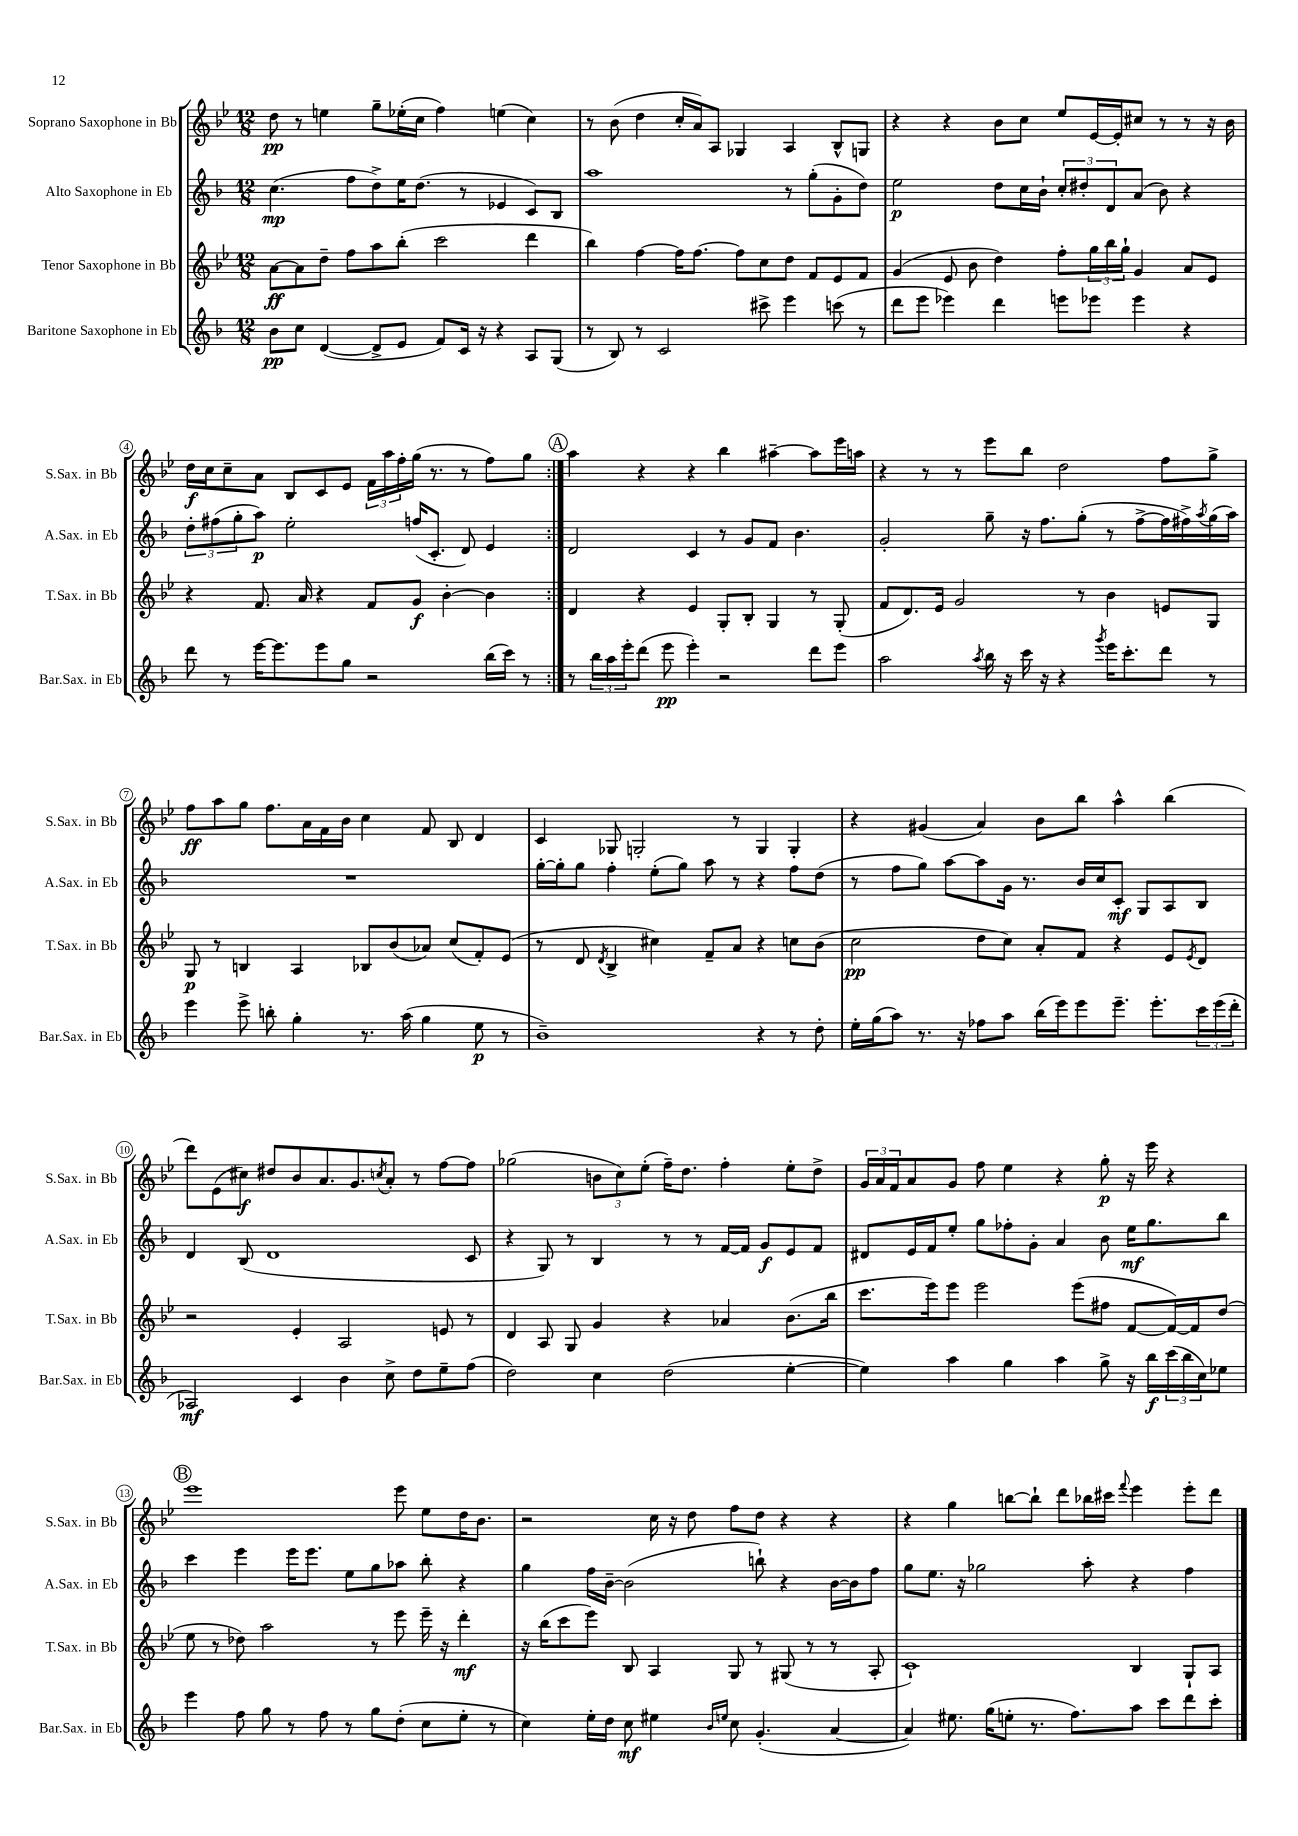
<<
\new StaffGroup <<
\new Staff = "s0" \with { instrumentName = "Soprano Saxophone in Bb" shortInstrumentName = "S.Sax. in Bb" } {
    \clef treble \key bes \major \numericTimeSignature \time 12/8
    \repeat volta 2 { d''8\pp r8 e''4 g''8-- ees''16-.( c''16 f''4) e''4( c''4) |
    r8 bes'8( d''4 c''16-. a'16) a8 ges4 a4 bes8-^ g8 |
    r4 r4 bes'8 c''8 ees''8 ees'16~ ees'16-. cis''8 r8 r8 r16 bes'16 |
    d''16\f c''16 c''8-- a'8 bes8 c'8 ees'8 \tuplet 3/2 { f'16 a''16 f''16-. } g''16( r8. r8 f''8) g''8 | }
    \mark \markup { \circle "A" } a''4 r4 r4 bes''4 ais''4~-- ais''8 ees'''16 a''16 |
    r4 r8 r8 ees'''8 bes''8 d''2 f''8 g''8-> |
    f''8\ff a''8 g''8 f''8. a'16 f'16 bes'16 c''4 f'8 bes8 d'4 |
    c'4 ges8 g2-. r8 g4 g4-. |
    r4 gis'4( a'4) bes'8 bes''8 a''4-^ bes''4( |
    d'''8) ees'8( cis''8\f) dis''8 bes'8 a'8. g'8. \acciaccatura { c''8 } a'8-. r8 f''8~ f''8 |
    ges''2( \tuplet 3/2 { b'8 c''8) ees''8-.( } f''16--) d''8. f''4-. ees''8-. d''8-> |
    \tuplet 3/2 { g'16 a'16 f'16 } a'8 g'8 f''8 ees''4 r4 g''8-.\p r16 ees'''16 r4 |
    \mark \markup { \circle "B" } ees'''1 ees'''8 ees''8 d''16 bes'8. |
    r2 c''16 r16 d''8 f''8 d''8 r4 r4 |
    r4 g''4 b''8~ b''8-! d'''8 bes''16 cis'''16 \appoggiatura { f'''8 } ees'''4 ees'''8-. d'''8 \bar "|." |
}
\new Staff = "s1" \with { instrumentName = "Alto Saxophone in Eb" shortInstrumentName = "A.Sax. in Eb" } {
    \clef treble \key f \major \numericTimeSignature \time 12/8
    \repeat volta 2 { c''4.\mp( f''8 d''8->) e''16 d''8.( r8 ees'4 c'8) bes8 |
    a''1 r8 g''8-.( g'8-. d''8) |
    e''2\p d''8 c''16 bes'16-! \tuplet 3/2 { c''8-. dis''8-. d'8 } a'8( bes'8) r4 |
    \tuplet 3/2 { d''8-. fis''8( g''8-. } a''8\p) e''2-. f''16( c'8.-. d'8) e'4 | }
    \mark \markup { \circle "A" } d'2 c'4 r8 g'8 f'8 bes'4. |
    g'2-. g''8-- r16 f''8. g''8-.( r8 f''8~-> f''16 fis''16->) \acciaccatura { a''8 } g''16( a''16) |
    R1. |
    g''16~-. g''16-. g''8 f''4-. e''8-.( g''8) a''8 r8 r4 f''8 d''8( |
    r8 f''8 g''8) a''8~ a''8 g'16 r8. bes'16 c''16 c'8-.\mf g8 a8 bes8 |
    d'4 bes8( d'1 c'8 |
    r4 g8) r8 bes4 r8 r8 f'16~ f'16 g'8\f e'8 f'8 |
    dis'8 e'16 f'16 e''8-. g''8 fes''8-. g'8-. a'4 bes'8 e''16\mf g''8. bes''8 |
    \mark \markup { \circle "B" } c'''4 e'''4 e'''16 e'''8. e''8 g''8 aes''8 bes''8-. r4 |
    g''4 f''16 bes'16~-- bes'2( b''8-!) r4 bes'16~ bes'16 f''8 |
    g''8 e''8. r16 ges''2 a''8-. r4 f''4 \bar "|." |
}
\new Staff = "s2" \with { instrumentName = "Tenor Saxophone in Bb" shortInstrumentName = "T.Sax. in Bb" } {
    \clef treble \key bes \major \numericTimeSignature \time 12/8
    \repeat volta 2 { a'8~\ff a'8 d''8-- f''8 a''8 bes''8-.( c'''2 d'''4 |
    bes''4) f''4~ f''16 f''8.~ f''8 c''8 d''8 f'8 ees'8 f'8 |
    g'4( ees'8 bes'8 d''4) f''8-. \tuplet 3/2 { g''16 bes''16 g''16-! } g'4 a'8 ees'8 |
    r4 f'8. a'16 r4 f'8 g'8\f bes'4~-. bes'4 | }
    \mark \markup { \circle "A" } d'4 r4 ees'4 g8-. bes8-. g4 r8 g8-.( |
    f'8 d'8.) ees'16 g'2 r8 bes'4 e'8 g8 |
    g8\p r8 b4 a4 bes8 bes'8( aes'8) c''8( f'8-.) ees'8( |
    r8 d'8 \acciaccatura { d'8 } bes4-> cis''4) f'8-- a'8 r4 c''8 bes'8( |
    c''2\pp d''8 c''8) a'8-. f'8 r4 ees'8 \acciaccatura { ees'8 } d'8 |
    r2 ees'4-. a2 e'8 r8 |
    d'4 a8 g8 g'4 r4 aes'4 bes'8.( bes''16 |
    c'''8. ees'''16) ees'''8 ees'''2 ees'''8( fis''8 f'8~ f'16~) f'16 d''8( |
    \mark \markup { \circle "B" } ees''8 r8 des''8) a''2 r8 ees'''8 ees'''16-- r16 d'''4-.\mf |
    r16 bes''16( c'''8 ees'''8) bes8 a4 g8 r8 gis8( r8 r8 a8-. |
    c'1-!) bes4 g8-! a8 \bar "|." |
}
\new Staff = "s3" \with { instrumentName = "Baritone Saxophone in Eb" shortInstrumentName = "Bar.Sax. in Eb" } {
    \clef treble \key f \major \numericTimeSignature \time 12/8
    \repeat volta 2 { bes'8\pp c''8 d'4~( d'8-> e'8 f'8) c'16 r16 r4 a8 g8( |
    r8 bes8) r8 c'2 cis'''8-> e'''4 c'''8( r8 |
    d'''8 e'''8 ees'''4) d'''4 e'''8 ees'''8 ees'''4 r4 |
    d'''8 r8 e'''16~ e'''8. e'''8 g''8 r2 bes''16( c'''16) r8 | }
    \mark \markup { \circle "A" } r8 \tuplet 3/2 { bes''16 a''16 e'''16-. } d'''8( e'''8\pp e'''4-.) r2 d'''8 e'''8 |
    a''2 \acciaccatura { a''8 } bes''16 r16 c'''16 r16 r4 \acciaccatura { g'''8 } e'''16 c'''8.-. d'''8 r8 |
    e'''4 e'''8-> b''8-. g''4-. r8. a''16( g''4 e''8\p r8 |
    bes'1--) r4 r8 d''8-. |
    e''16-. g''16( a''8) r8. r16 fes''8 a''8 bes''16( e'''16) e'''8 e'''8.-- e'''8.-. \tuplet 3/2 { c'''16 e'''16( d'''16-. } |
    aes2\mf) c'4 bes'4 c''8-> d''8 e''8-- f''8( |
    d''2) c''4 d''2( e''4~-. |
    e''4) a''4 g''4 a''4 g''8-> r16 bes''16\f \tuplet 3/2 { c'''16( bes''16 c''16) } ees''8 |
    \mark \markup { \circle "B" } e'''4 f''8 g''8 r8 f''8 r8 g''8 d''8-.( c''8 e''8-. r8 |
    c''4) e''16-. d''16 c''8\mf eis''4 \grace { bes'16 e''16 } c''8 g'4.-.( a'4~ |
    a'4) eis''8. g''16( e''8-. r8. f''8.) a''8 c'''8 d'''8 c'''8-. \bar "|." |
}
>>
>>
\layout { \context { \Score \override BarNumber.stencil = #(make-stencil-circler 0.1 0.3 ly:text-interface::print) } }
